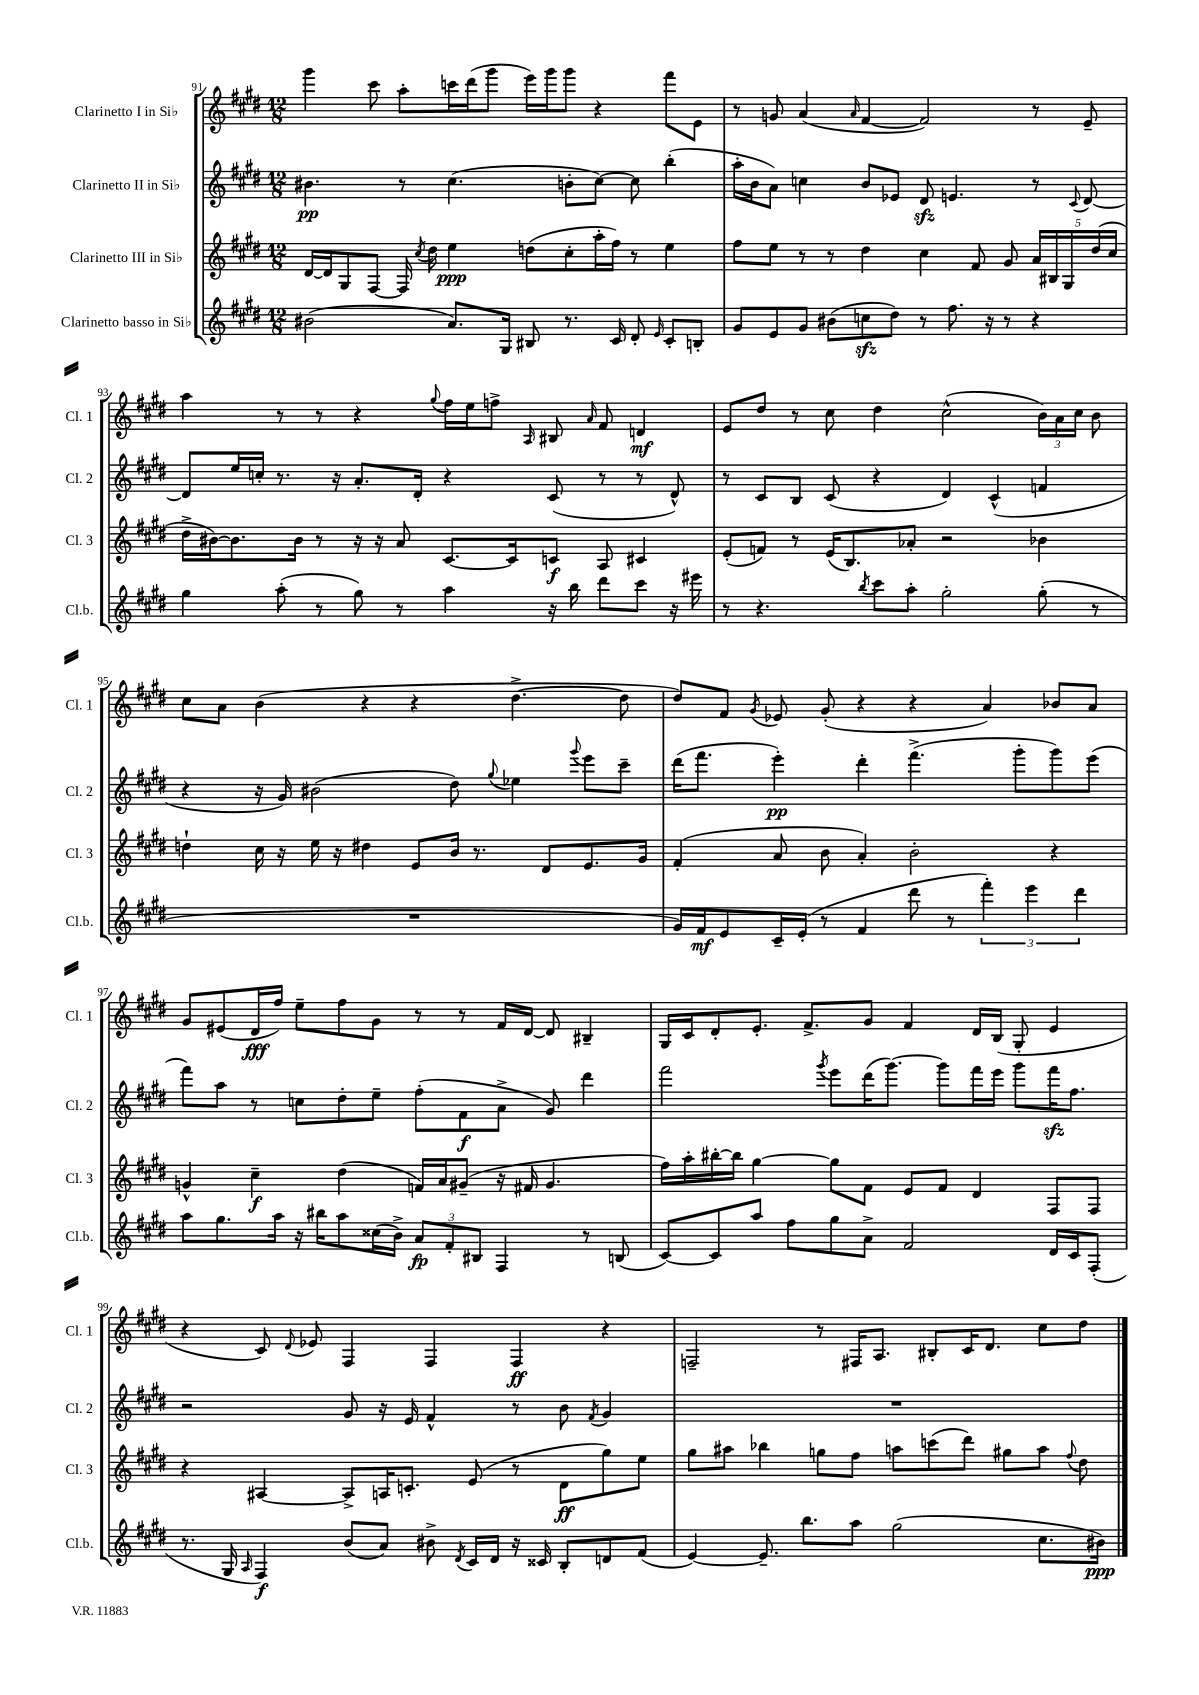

**kern	**dynam	**kern	**dynam	**kern	**dynam	**kern	**dynam
*part4	*part4	*part3	*part3	*part2	*part2	*part1	*part1
*staff4	*staff4	*staff3	*staff3	*staff2	*staff2	*staff1	*staff1
*I"Clarinetto basso in Si♭	*	*I"Clarinetto III in Si♭	*	*I"Clarinetto II in Si♭	*	*I"Clarinetto I in Si♭	*
*I'Cl.b.	*	*I'Cl. 3	*	*I'Cl. 2	*	*I'Cl. 1	*
*clefG2	*	*clefG2	*	*clefG2	*	*clefG2	*
*k[f#c#g#d#]	*	*k[f#c#g#d#]	*	*k[f#c#g#d#]	*	*k[f#c#g#d#]	*
*M12/8	*	*M12/8	*	*M12/8	*	*M12/8	*
=91	=91	=91	=91	=91	=91	=91	=91
(2b#X\	.	[16d#/LL	.	4.b#X\	pp	4ggg#\	.
.	.	16d#/J]	.	.	.	.	.
.	.	8G#/	.	.	.	.	.
.	.	[8F#/J	.	.	.	8ccc#\	.
.	.	16F#/]	.	8r	.	8aa'\L	.
.	.	8qcc#/	.	.	.	.	.
.	.	16dd#\	.	.	.	.	.
8.a/L)	.	4ee\	ppp	(4.cc#\	.	16cccn\L	.
.	.	.	.	.	.	(16ddd#\J	.
.	.	.	.	.	.	8ggg#\J	.
16G#/Jk	.	.	.	.	.	.	.
8B#X/	.	(8ddn\L	.	.	.	16eee\LL)	.
.	.	.	.	.	.	16ggg#\J	.
8.r	.	8cc#'\	.	8bn'\L	.	8ggg#\J	.
.	.	16aa'\L	.	[8cc#\J)	.	4r	.
16c#/	.	16ff#\JJ)	.	.	.	.	.
8d#'/	.	8r	.	8cc#\]	.	.	.
16qqe/	.	.	.	.	.	.	.
8c#'/L	.	4ee\	.	(4bb'\	.	8fff#\L	.
8Bn'/J	.	.	.	.	.	8e\J	.
=92	=92	=92	=92	=92	=92	=92	=92
8g#/L	.	8ff#\L	.	16aa'\LL	.	8r	.
.	.	.	.	16b\J	.	.	.
8e/	.	8ee\J	.	8a\J)	.	8gn/	.
8g#/J	.	8r	.	4ccn\	.	(4a/	.
(8b#X\L	.	8r	.	.	.	.	.
.	.	.	.	.	.	16qqa/	.
8ccnzz\	.	4dd#\	.	8b/L	.	[4f#/	.
8dd#\J)	.	.	.	8e-X/J	.	.	.
8r	.	4cc#\	.	8d#zz/	.	2f#/])	.
8.ff#\	.	.	.	4.en/	.	.	.
.	.	8f#/	.	.	.	.	.
16r	.	.	.	.	.	.	.
8r	.	8g#/	.	.	.	.	.
4r	.	20a/LL	.	8r	.	8r	.
.	.	20B#X/	.	.	.	.	.
.	.	20G#/	.	.	.	.	.
.	.	.	.	8qqc#/	.	.	.
.	.	.	.	[8d#/	.	8e~/	.
.	.	(20dd#/	.	.	.	.	.
.	.	20cc#/JJ	.	.	.	.	.
!!LO:LB:g=z
=93	=93	=93	=93	=93	=93	=93	=93
4gg#\	.	16dd#^\LL	.	8d#/L]	.	4aa\	.
.	.	[16b#X\J)	.	.	.	.	.
.	.	8.b#\]	.	16ee/L	.	.	.
.	.	.	.	16ccn'/JJ	.	.	.
(8aa'\	.	.	.	8.r	.	8r	.
.	.	16b#\Jk	.	.	.	.	.
8r	.	8r	.	.	.	8r	.
.	.	.	.	16r	.	.	.
8gg#\)	.	16r	.	8.a'/L	.	4r	.
.	.	16r	.	.	.	.	.
8r	.	8a/	.	.	.	.	.
.	.	.	.	16d#'/Jk	.	.	.
.	.	.	.	.	.	8qqgg#/	.
4aa\	.	[8.c#/L	.	4r	.	16ff#\LL	.
.	.	.	.	.	.	16ee\J	.
.	.	.	.	.	.	8ffn^\J	.
.	.	16c#/k]	.	.	.	.	.
.	.	.	.	.	.	16qqA/	.
16r	.	8cn/J	f	(8c#/	.	8B#X/	.
16bb\	.	.	.	.	.	.	.
.	.	.	.	.	.	16qqa/	.
8ddd#\L	.	8A/	.	8r	.	8f#/	.
8ccc#\J	.	4c#X/	.	8r	.	4dn/	mf
16r	.	.	.	8d#^^/)	.	.	.
16eee#X\	.	.	.	.	.	.	.
=94	=94	=94	=94	=94	=94	=94	=94
8r	.	(8e'/L	.	8r	.	8e/L	.
4.r	.	8fn/J)	.	8c#/L	.	8dd#/J	.
.	.	8r	.	8B/J	.	8r	.
.	.	(16e/KL	.	(8c#/	.	8cc#\	.
.	.	8.B/)	.	.	.	.	.
8qbb/	.	.	.	.	.	.	.
8ccc#\L	.	.	.	4r	.	4dd#\	.
8aa'\J	.	8a-X'/J	.	.	.	.	.
2gg#'\	.	2r	.	4d#/)	.	(2cc#^^\	.
.	.	.	.	(4c#^^/	.	.	.
(8gg#'\	.	4b-X\	.	4fn/	.	24b\LL)	.
.	.	.	.	.	.	24a\	.
.	.	.	.	.	.	24cc#\JJ	.
8r	.	.	.	.	.	8b\	.
!!LO:LB:g=z
=95	=95	=95	=95	=95	=95	=95	=95
1.r	.	4ddn`\	.	4r	.	8cc#\L	.
.	.	.	.	.	.	8a\J	.
.	.	16cc#\	.	16r	.	(4b\	.
.	.	16r	.	16g#/)	.	.	.
.	.	16ee\	.	(2b#X\	.	.	.
.	.	16r	.	.	.	.	.
.	.	4dd#X\	.	.	.	4r	.
.	.	8e/L	.	.	.	4r	.
.	.	16b/Jk	.	8dd#\)	.	.	.
.	.	8.r	.	.	.	.	.
.	.	.	.	8qqgg#/	.	.	.
.	.	.	.	4ee-X\	.	[4.dd#^\	.
.	.	8d#/L	.	.	.	.	.
.	.	.	.	8qqggg#/	.	.	.
.	.	8.e/	.	8eee\L	.	.	.
.	.	.	.	8ccc#~\J	.	8dd#\]	.
.	.	16g#/Jk	.	.	.	.	.
=96	=96	=96	=96	=96	=96	=96	=96
16g#/LL)	.	(4f#'/	.	(16ddd#\KL	.	8dd#/L)	.
16f#/J	mf	.	.	8.fff#\J	.	.	.
8e/	.	.	.	.	.	8f#/J	.
.	.	.	.	.	.	8qg#/	.
16c#~/L	.	8a/	.	4eee'\)	pp	8e-X/	.
(16e'/JJ	.	.	.	.	.	.	.
8r	.	8b\	.	.	.	(8g#'/	.
4f#/	.	4a'/)	.	4ddd#'\	.	4r	.
8ddd#\	.	2b'\	.	(4.fff#^\	.	4r	.
8r	.	.	.	.	.	.	.
6fff#'\)	.	.	.	.	.	4a/)	.
.	.	.	.	8ggg#'\L	.	.	.
6eee\	.	.	.	.	.	.	.
.	.	4r	.	8ggg#\)	.	8b-X/L	.
6ddd#\	.	.	.	.	.	.	.
.	.	.	.	(8eee\J	.	8a/J	.
!!LO:LB:g=z
=97	=97	=97	=97	=97	=97	=97	=97
8aa\L	.	4gn^^/	.	8fff#\L)	.	8g#/L	.
8.gg#\	.	.	.	8aa\J	.	(8e#X/	.
.	.	4cc#~\	f	8r	.	16d#/L	fff
16aa\Jk	.	.	.	.	.	16ff#/JJ)	.
16r	.	.	.	8ccn\L	.	8ee~\L	.
16bb#X\KL	.	.	.	.	.	.	.
8aa\	.	(4dd#\	.	8dd#'\	.	8ff#\	.
(16cc##X\L	.	.	.	8ee~\J	.	8g#\J	.
16b^\JJ)	.	.	.	.	.	.	.
12a/L	fp	16fn/LL)	.	(8ff#'\L	.	8r	.
.	.	16a/J	.	.	.	.	.
12f#'/	.	.	.	.	.	.	.
.	.	(8g#X~/J	.	8f#\	f	8r	.
12B#X/J	.	.	.	.	.	.	.
4F#/	.	16r	.	8a^\J	.	16f#/LL	.
.	.	16f#X/	.	.	.	[16d#/JJ	.
.	.	4.g#/	.	8g#/)	.	8d#/]	.
8r	.	.	.	4ddd#\	.	4B#X~/	.
(8Bn/	.	.	.	.	.	.	.
=98	=98	=98	=98	=98	=98	=98	=98
[8c#/L)	.	16ff#\LL)	.	2fff#\	.	16G#/LL	.
.	.	16aa'\	.	.	.	16c#/J	.
8c#/]	.	[16bb#X'\	.	.	.	8d#'/	.
.	.	16bb#\JJ]	.	.	.	.	.
8aa/J	.	[4gg#\	.	.	.	8.e'/J	.
8ff#\L	.	.	.	.	.	.	.
.	.	.	.	.	.	8.f#^/L	.
.	.	.	.	8qggg#/	.	.	.
8gg#\	.	8gg#\L]	.	8eee\L	.	.	.
8a^\J	.	8f#\J	.	(16ddd#\K	.	8g#/J	.
.	.	.	.	[8.ggg#\J)	.	.	.
2f#/	.	8e/L	.	.	.	4f#/	.
.	.	8f#/J	.	8ggg#\L]	.	.	.
.	.	4d#/	.	16fff#\L	.	16d#/LL	.
.	.	.	.	16eee\JJ	.	(16B/JJ	.
.	.	.	.	8ggg#\L	.	8G#'/	.
16d#/LL	.	8F#/L	.	16fff#zz\K	.	4e/	.
16c#/J	.	.	.	8.ff#\J	.	.	.
(8F#'/J	.	8F#/J	.	.	.	.	.
!!LO:LB:g=z
=99	=99	=99	=99	=99	=99	=99	=99
8.r	.	4r	.	2r	.	4r	.
16G#/	.	.	.	.	.	.	.
16qqA/	.	.	.	.	.	.	.
4F#/)	f	[4A#X/	.	.	.	8c#/)	.
.	.	.	.	.	.	8qqd#/	.
.	.	.	.	.	.	8e-X/	.
(8b/L	.	8A#^/L]	.	8g#/	.	4F#/	.
8a/J)	.	16An/K	.	16r	.	.	.
.	.	8.cn'/J	.	16e/	.	.	.
8b#X^\	.	.	.	4f#^^/	.	4F#/	.
8qd#/	.	.	.	.	.	.	.
16c#/LL	.	(8e/	.	.	.	.	.
16d#/JJ	.	.	.	.	.	.	.
16r	.	8r	.	8r	.	4F#/	ff
16c##X/	.	.	.	.	.	.	.
8B'/L	.	8d#\L	ff	8b\	.	.	.
.	.	.	.	8qf#/	.	.	.
8dn/	.	8gg#\)	.	4g#/	.	4r	.
(8f#/J	.	8ee\J	.	.	.	.	.
=100	=100	=100	=100	=100	=100	=100	=100
[4e/)	.	8gg#\L	.	1.r	.	2Fn~/	.
.	.	8aa#X\J	.	.	.	.	.
8.e~/]	.	4bb-X\	.	.	.	.	.
8.bb\L	.	.	.	.	.	.	.
.	.	8ggn\L	.	.	.	8r	.
8aa\J	.	8ff#\J	.	.	.	16F#X/KL	.
.	.	.	.	.	.	8.A/J	.
(2gg#\	.	8aan\L	.	.	.	.	.
.	.	(8cccn\	.	.	.	8B#X'/L	.
.	.	8ddd#\J)	.	.	.	16c#/K	.
.	.	.	.	.	.	8.d#/J	.
.	.	8gg#X\L	.	.	.	.	.
8.cc#\L	.	8aa\J	.	.	.	8cc#\L	.
.	.	8qqff#/	.	.	.	.	.
.	.	8dd#\	.	.	.	8dd#\J	.
16b#X\Jk)	ppp	.	.	.	.	.	.
==	==	==	==	==	==	==	==
*-	*-	*-	*-	*-	*-	*-	*-
